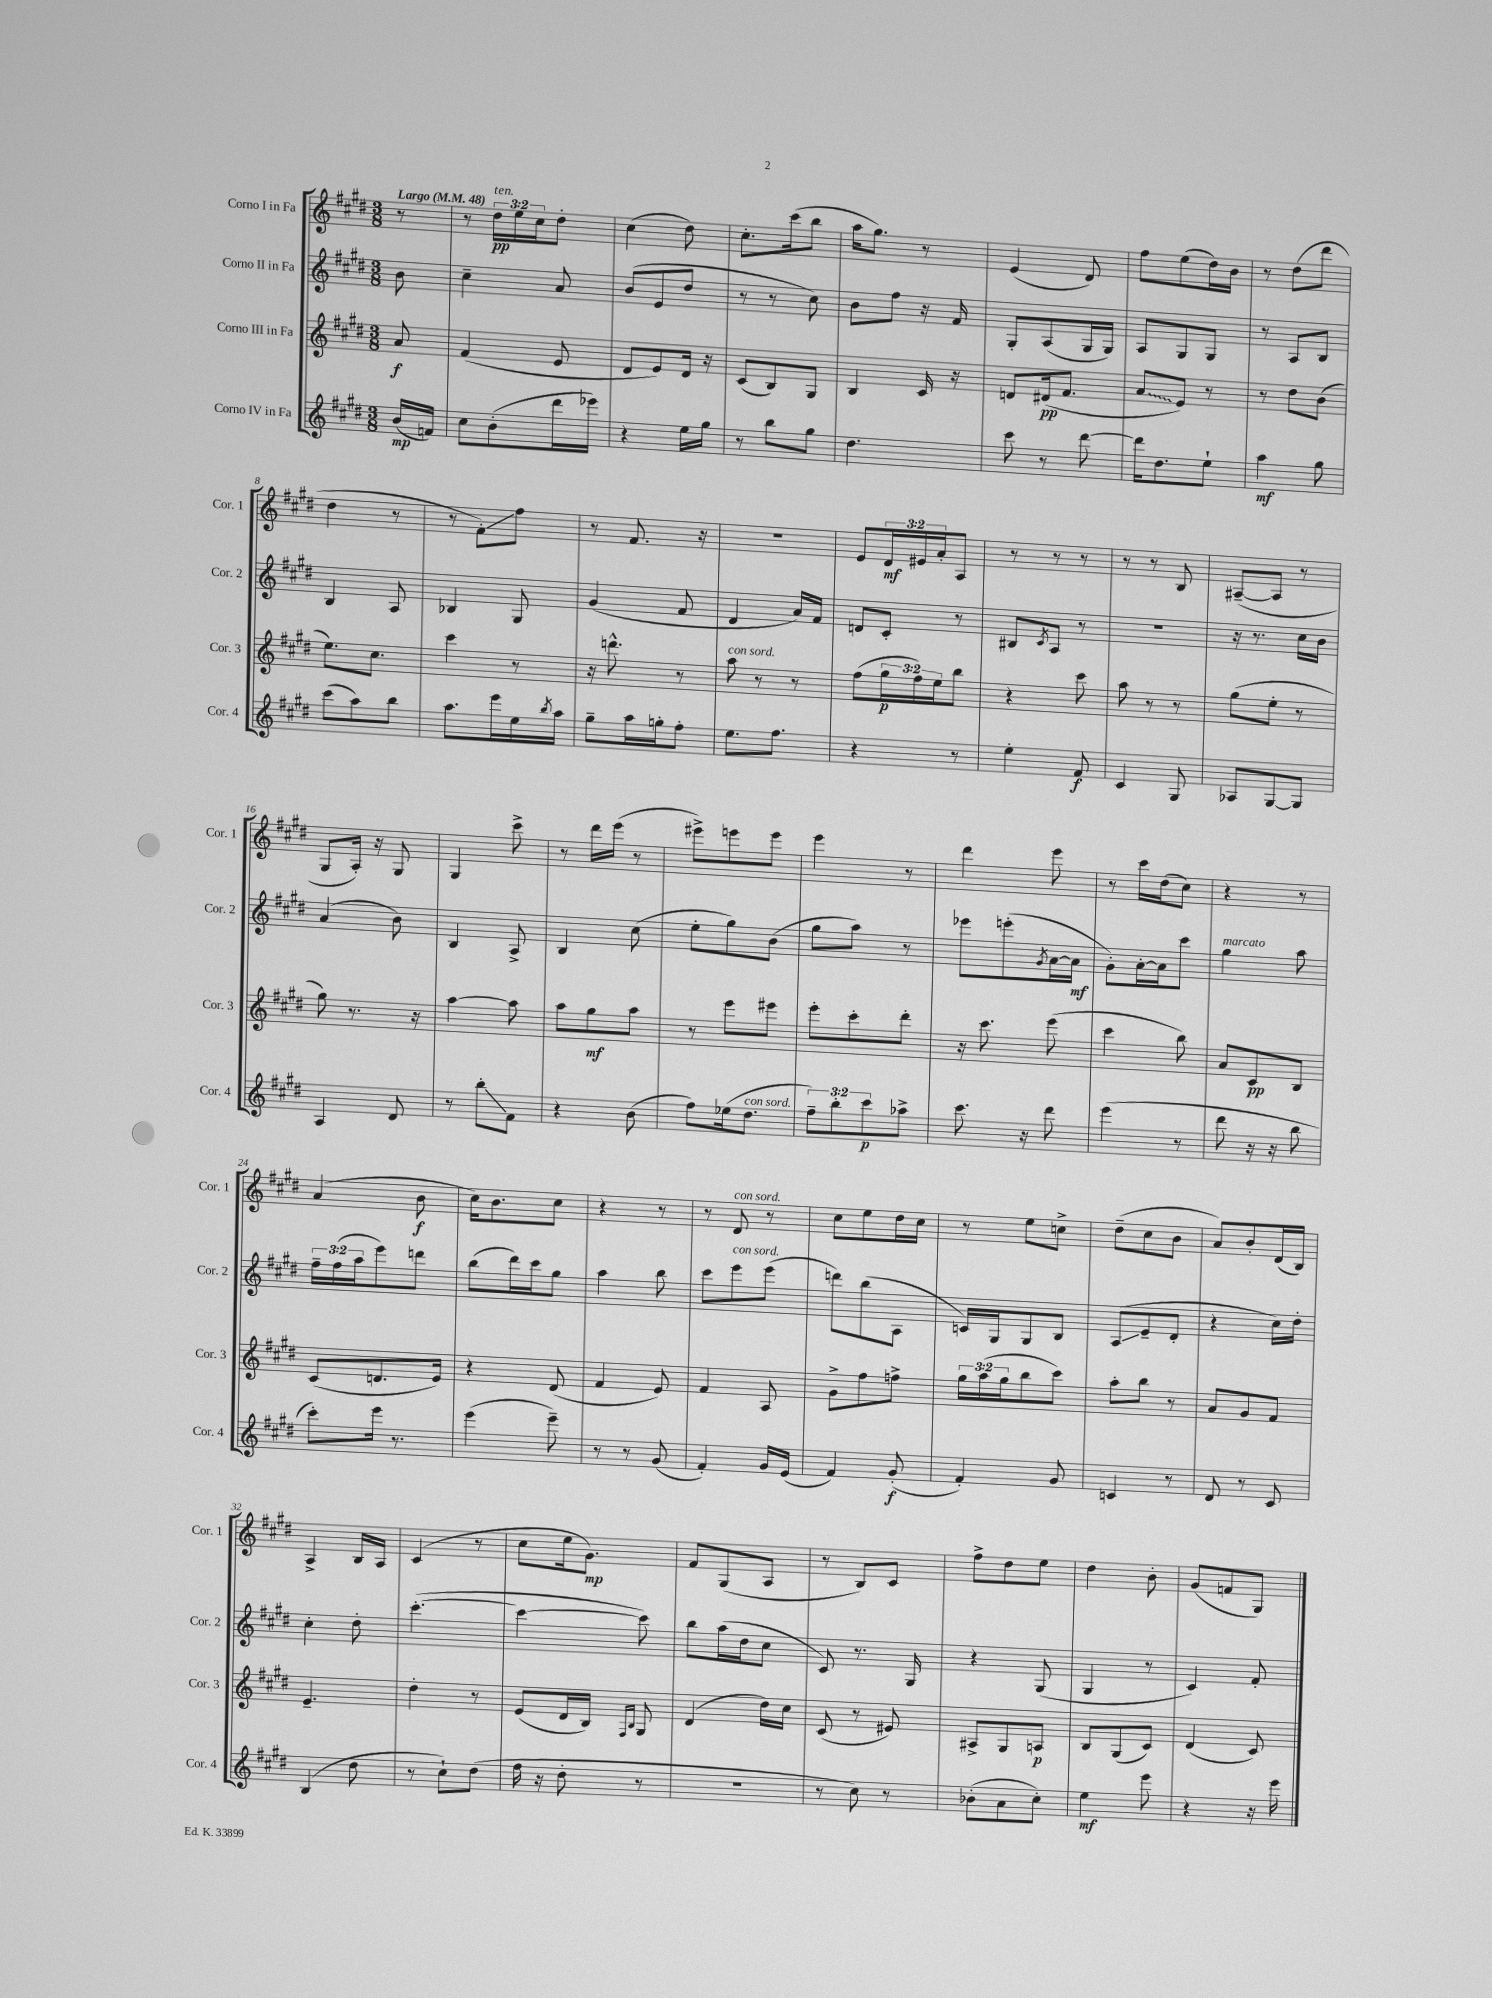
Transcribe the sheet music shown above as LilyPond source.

<<
\new StaffGroup <<
\new Staff = "s0" \with { instrumentName = "Corno I in Fa" shortInstrumentName = "Cor. 1" } {
    \clef treble \key e \major \numericTimeSignature \time 3/8 \override Staff.TupletNumber.text = #tuplet-number::calc-fraction-text \partial 8 \tempo "Largo" 4 = 48
    r8 |
    r8 \tuplet 3/2 { dis''16\pp^\markup { \italic "ten." } e''16 cis''16 } dis''8-. |
    cis''4( dis''8) |
    cis''8.-. cis'''16( b''8 |
    a''16 gis''8.) r8 |
    e'4( dis'8) |
    fis''8 e''8( dis''16) b'16 |
    r8 dis''8( dis'''8 |
    dis''4 r8 |
    r8 fis'8-.\glissando) fis''8 |
    r8 fis'8. r16 |
    R4. |
    e'8 \tuplet 3/2 { dis'16\mf eis'16 a'16-. } a8 |
    r8 r8 r8 |
    r8 r8 b8 |
    ais8~--( ais8 r8 |
    gis8 a16-.) r16 gis8 |
    gis4 cis'''8-> |
    r8 dis'''16 e'''16( r8 |
    eis'''8->) e'''8 e'''8 |
    e'''4 r8 |
    dis'''4 e'''8 |
    r8 cis'''16 dis''16( cis''8) |
    r4 r8 |
    a'4( b'8\f |
    cis''16) b'8. cis''8 |
    r4 r8 |
    r8 dis'8^\markup { \italic "con sord." } r8 |
    cis''8 e''8 dis''16 cis''16 |
    r8 e''8 c''8-> |
    dis''8--( cis''8 b'8 |
    a'8) b'8-. dis'16( b16) |
    a4-> b16 a16 |
    cis'4( r8 |
    cis''8 e''16 gis'8.\mp) |
    fis'8 gis8( a8 |
    r8 b8) cis'8 |
    fis''8-> dis''8 e''8 |
    dis''4 b'8-. |
    gis'8( f'8 gis8) \bar "|." |
}
\new Staff = "s1" \with { instrumentName = "Corno II in Fa" shortInstrumentName = "Cor. 2" } {
    \clef treble \key e \major \numericTimeSignature \time 3/8 \override Staff.TupletNumber.text = #tuplet-number::calc-fraction-text \partial 8
    b'8 |
    cis''4-- a'8 |
    b'8( e'8 dis''8 |
    r8 r8 cis''8) |
    b'8 fis''8 r16 fis'16 |
    gis8-. a8( gis16 gis16) |
    a8 gis8 gis8 |
    r8 a8 b8 |
    b4 a8 |
    bes4 gis8 |
    gis'4( fis'8 |
    dis'4 a'16) fis'16 |
    d'8 cis'8-. r8 |
    bis8 \acciaccatura { cis'8 } a8 r8 |
    R4. |
    r16 r8. cis''16 b'16 |
    a'4( b'8) |
    b4 a8-> |
    b4 cis''8( |
    e''8-. gis''8) b'8( |
    gis''8 a''8) r8 |
    ees'''8 e'''8-.( \acciaccatura { gis'8 } a'16~ a'16\mf |
    gis'8-.) a'16~-. a'16 cis'''8 |
    gis''4^\markup { \italic "marcato" } a''8 |
    \tuplet 3/2 { fis''16-- fis''16( a''16 } e'''8) d'''8 |
    b''8( dis'''16) cis'''16 gis''8 |
    a''4 b''8 |
    cis'''8 e'''8^\markup { \italic "con sord." } e'''8( |
    d'''8) b''8( a8 |
    c'16) gis16 gis8 b8 |
    a8\glissando( e'8-- dis'8-. |
    r4 cis''16) dis''16-. |
    cis''4-. dis''8-. |
    cis'''4.~-.( |
    cis'''4~ cis'''8) |
    b''8 a''16( dis''16 cis''8 |
    cis'8) r8. gis16 |
    r4 gis8( |
    gis4 r8 |
    cis'4) fis'8-. \bar "|." |
}
\new Staff = "s2" \with { instrumentName = "Corno III in Fa" shortInstrumentName = "Cor. 3" } {
    \clef treble \key e \major \numericTimeSignature \time 3/8 \override Staff.TupletNumber.text = #tuplet-number::calc-fraction-text \partial 8
    a'8\f |
    fis'4( e'8 |
    dis'8 e'8) dis'16 r16 |
    cis'8( b8) gis8 |
    b4 cis'16 r16 |
    d'8 dis'16\pp( fis'8. |
    \once \override Glissando.style = #'zigzag a'8\glissando e'8) r8 |
    r8 dis''8 b'8( |
    e''8.) cis''8. |
    cis'''4 r8 |
    r16 d'''8.-^ r8 |
    a''8^\markup { \italic "con sord." } r8 r8 |
    fis''8( \tuplet 3/2 { gis''16\p fis''16) e''16 } b''8 |
    r4 cis'''8 |
    a''8 r8 r8 |
    gis''8( e''8-. r8 |
    gis''8) r8. r16 |
    a''4~ a''8 |
    a''8 gis''8\mf a''8 |
    r8 e'''8 eis'''8 |
    e'''8-. cis'''8-. dis'''8-. |
    r16 cis'''8. e'''8( |
    cis'''4 b''8) |
    a'8 cis'8\pp b8 |
    cis'8( d'8. e'16) |
    r4 dis'8( |
    fis'4 e'8) |
    fis'4 a8 |
    gis'8-> fis''8 f''8-> |
    \tuplet 3/2 { gis''16 a''16( gis''16 } b''8 cis'''8) |
    a''8-. b''8 r8 |
    a'8 gis'8 fis'8 |
    e'4.-- |
    dis''4-. r8 |
    e'8( dis'16 b16) \grace { fis16 b16 } gis8 |
    dis'4( dis''16) cis''16 |
    cis'8( r8 eis'8) |
    ais8-> gis8 a8\p |
    b8 gis8( cis'8) |
    dis'4( cis'8) \bar "|." |
}
\new Staff = "s3" \with { instrumentName = "Corno IV in Fa" shortInstrumentName = "Cor. 4" } {
    \clef treble \key e \major \numericTimeSignature \time 3/8 \override Staff.TupletNumber.text = #tuplet-number::calc-fraction-text \partial 8
    b'16\mp( f'16) |
    cis''8 b'8-.( dis'''16 ees'''16) |
    r4 e''16 gis''16 |
    r8 b''8 gis''8 |
    dis''4. |
    cis'''8 r8 dis'''8~ |
    dis'''16 dis''8. e''8-! |
    a''4\mf gis''8 |
    cis'''8( a''8) b''8 |
    a''8. e'''16 e''16 \acciaccatura { b''8 } a''16 |
    gis''8-- a''16 g''16-. fis''8-. |
    e''8. fis''8. |
    r4 r8 |
    e''4-. fis'8\f |
    cis'4 gis8 |
    aes8 gis8~ gis8 |
    a4 dis'8 |
    r8 b''8-.\glissando fis'8 |
    r4 b'8( |
    fis''8) ees''16( dis''8.^\markup { \italic "con sord." } |
    \tuplet 3/2 { fis''8--) b''8-. cis'''8\p } aes''8-> |
    cis'''8. r16 dis'''8 |
    e'''4( r8 |
    dis'''8 r16 r16 b''8 |
    cis'''8-.) e'''16 r8. |
    e'''4( e'''8--) |
    r8 r8 gis'8( |
    fis'4-.) gis'16 e'16( |
    fis'4) gis'8-.\f( |
    fis'4-.) gis'8 |
    c'4 r8 |
    dis'8 r8 cis'8 |
    b4( dis''8 |
    r8 cis''8-!) dis''8( |
    fis''16 r16 dis''8-. r8 |
    R4. |
    r8 cis''8) r8 |
    bes'8-.( a'8 cis''8-.) |
    e''4\mf e'''8 |
    r4 r16 e'''16 \bar "|." |
}
>>
>>
